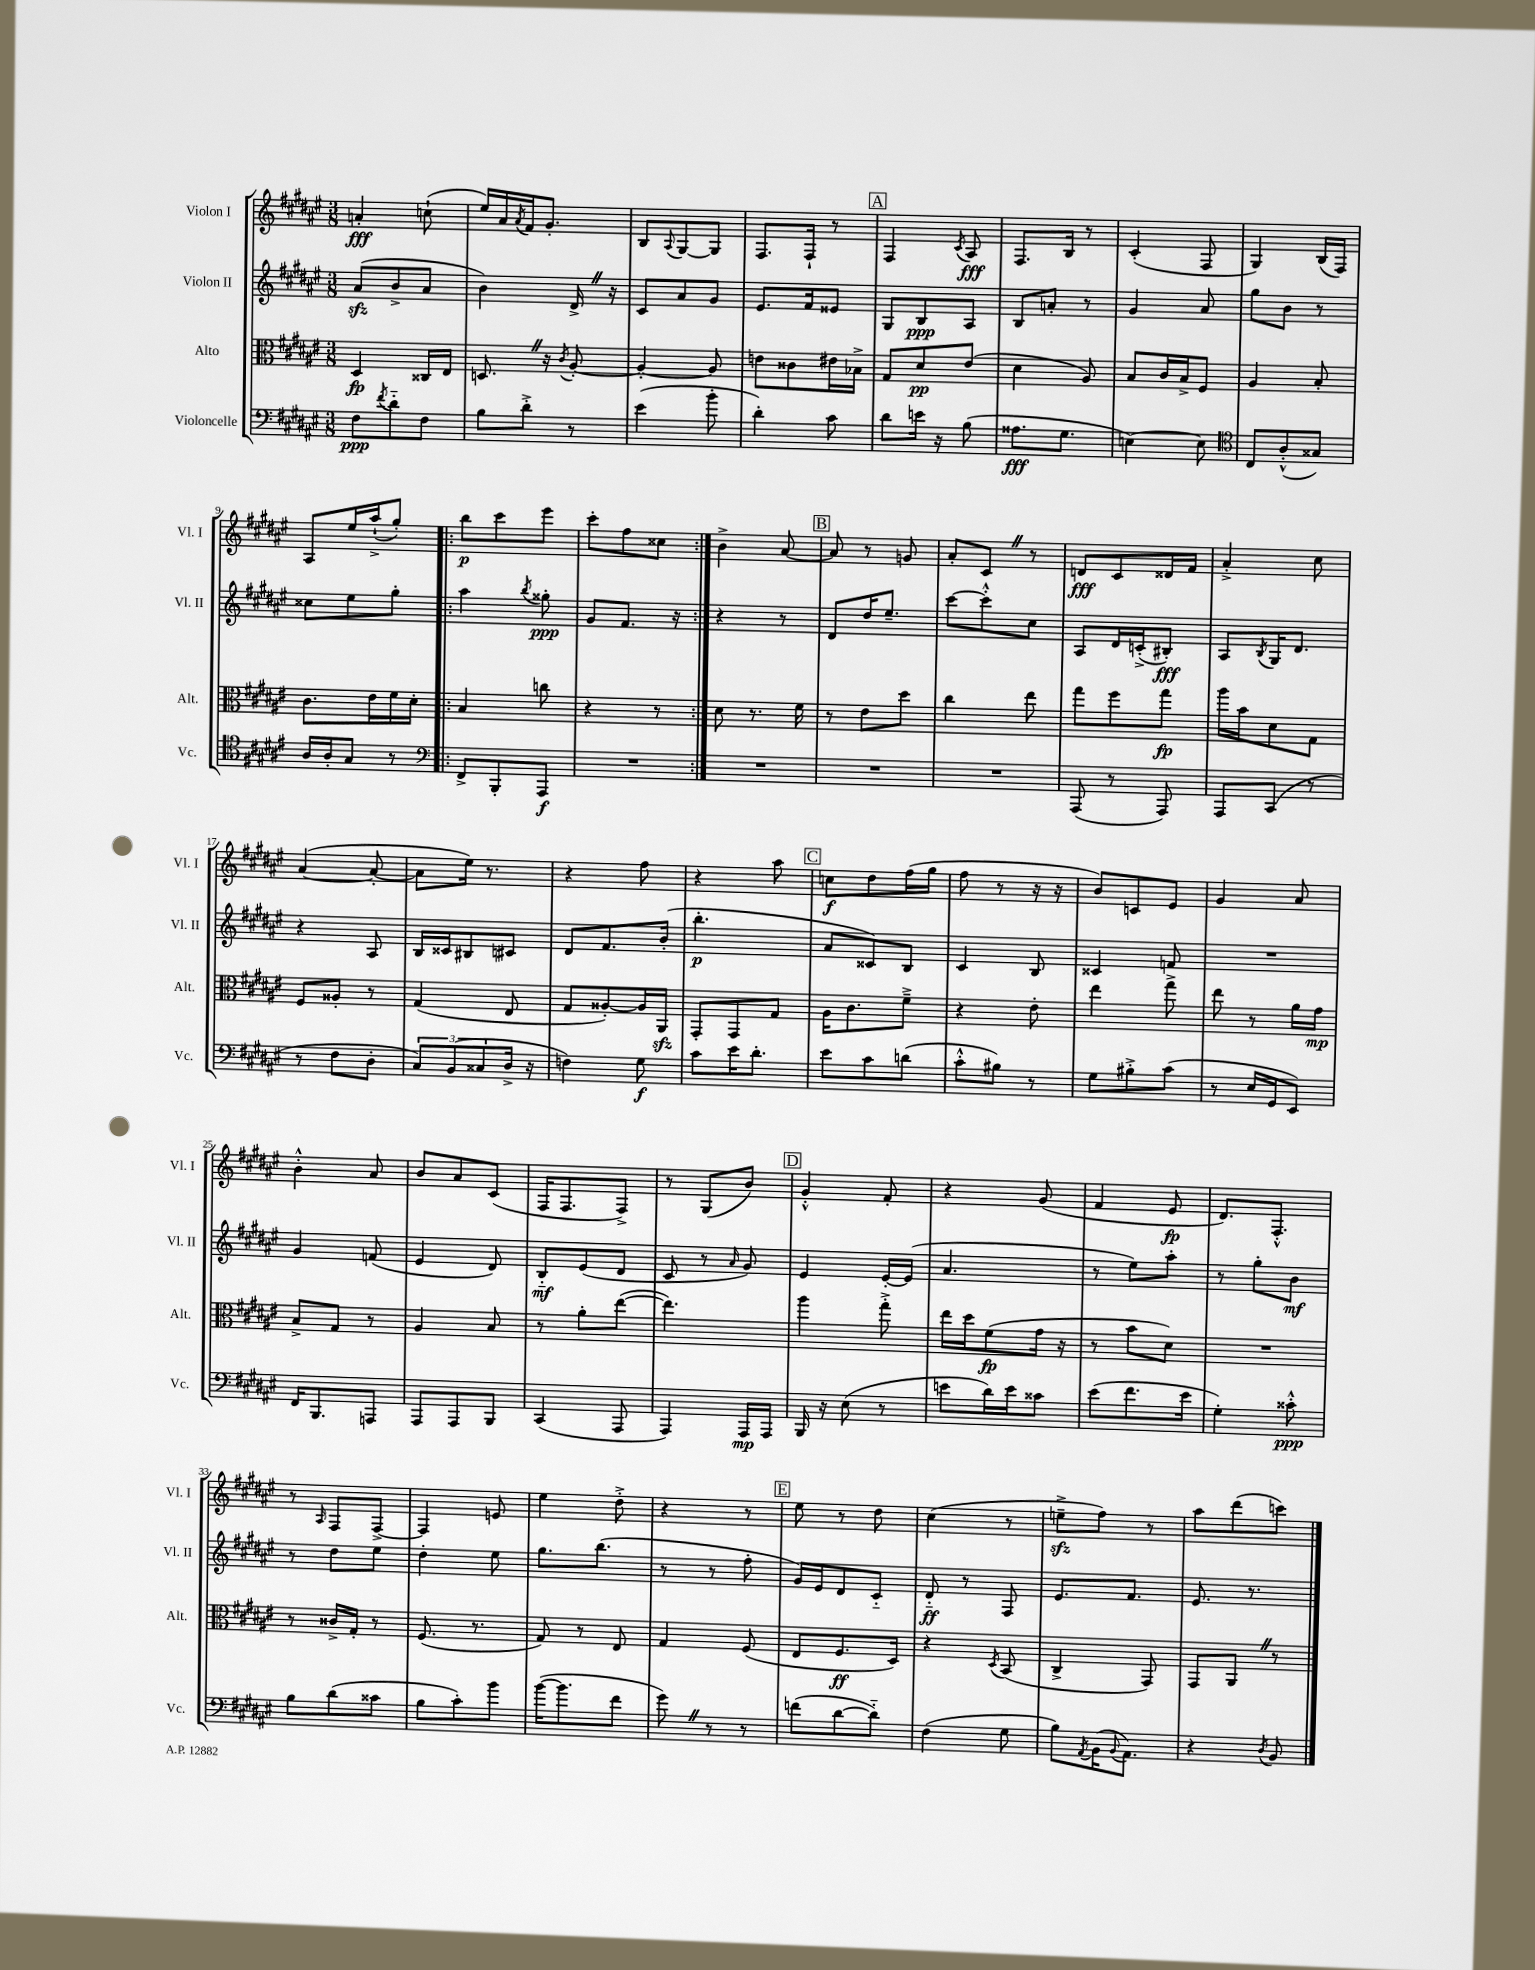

**kern	**dynam	**kern	**dynam	**kern	**dynam	**kern	**dynam
*part4	*part4	*part3	*part3	*part2	*part2	*part1	*part1
*staff4	*staff4	*staff3	*staff3	*staff2	*staff2	*staff1	*staff1
*I"Violoncelle	*	*I"Alto	*	*I"Violon II	*	*I"Violon I	*
*I'Vc.	*	*I'Alt.	*	*I'Vl. II	*	*I'Vl. I	*
*clefF4	*	*clefC3	*	*clefG2	*	*clefG2	*
*k[f#c#g#d#a#e#]	*	*k[f#c#g#d#a#e#]	*	*k[f#c#g#d#a#e#]	*	*k[f#c#g#d#a#e#]	*
*M3/8	*	*M3/8	*	*M3/8	*	*M3/8	*
=1	=1	=1	=1	=1	=1	=1	=1
8F#\L	ppp	4D#/	fp	(8a#zz/L	.	4an'/	fff
8qf#/	.	.	.	.	.	.	.
8d#\	.	.	.	8b^/	.	.	.
8F#\J	.	16C##X/LL	.	8a#/J	.	(8ccn`\	.
.	.	16E#/JJ	.	.	.	.	.
=2	=2	=2	=2	=2	=2	=2	=2
8B\L	.	8.DnZ/	.	4b\)	.	16ee#/LL)	.
.	.	.	.	.	.	16a#/	.
.	.	.	.	.	.	8qa#/	.
8d#'^\J	.	.	.	.	.	16f#/J	.
.	.	16r	.	.	.	8.g#'/J	.
.	.	8qc#/	.	.	.	.	.
8r	.	[8A#'/	.	16d#^Z/	.	.	.
.	.	.	.	16r	.	.	.
=3	=3	=3	=3	=3	=3	=3	=3
(4e#\	.	4A#'/_	.	8c#/L	.	8B/L	.
.	.	.	.	.	.	8qqA#/	.
.	.	.	.	8a#/	.	[8G#/	.
8b'\	.	8A#/]	.	8g#/J	.	8G#/J]	.
=4	=4	=4	=4	=4	=4	=4	=4
4d#'\)	.	8en\L	.	8.e#/L	.	8.F#/L	.
.	.	8c##X\	.	.	.	.	.
.	.	.	.	16f#/k	.	16F#`/Jk	.
8c#\	.	16e#X\L	.	8e##X/J	.	8r	.
.	.	16B-X^\JJ	.	.	.	.	.
!!LO:REH:place=s1:t=A
=5	=5	=5	=5	=5	=5	=5	=5
8d#\L	.	8G#/L	.	8G#/L	.	4F#/	.
16en\Jk	.	8d#/	pp	8B/	ppp	.	.
16r	.	.	.	.	.	.	.
.	.	.	.	.	.	8qc#/	.
(8B\	.	(8e#/J	.	8A#/J	.	8A#/	fff
=6	=6	=6	=6	=6	=6	=6	=6
8.A##X\L	fff	4d#\	.	8B/L	.	8.F#/L	.
.	.	.	.	8an'/J	.	.	.
8.G#\J	.	.	.	.	.	16B/Jk	.
.	.	8A#/)	.	8r	.	8r	.
=7	=7	=7	=7	=7	=7	=7	=7
[4En\)	.	8B/L	.	4g#/	.	(4c#'/	.
.	.	16c#/L	.	.	.	.	.
.	.	16B^/J	.	.	.	.	.
8E\]	.	8F#/J	.	8a#/	.	8F#/	.
=8	=8	=8	=8	=8	=8	=8	=8
*clefC4	*	*	*	*	*	*	*
8C#/L	.	4A#/	.	8gg#\L	.	4G#/)	.
(8A#'^^/	.	.	.	8b\J	.	.	.
8G##X/J)	.	8B'/	.	8r	.	(16B/LL	.
.	.	.	.	.	.	16F#/JJ)	.
!!LO:LB:g=z
=9	=9	=9	=9	=9	=9	=9	=9
16A#/LL	.	8.c#\L	.	8cc##X\L	.	8A#/L	.
16A#'/J	.	.	.	.	.	.	.
8G#/J	.	.	.	8ee#\	.	16ee#/L	.
.	.	16e#\L	.	.	.	(16aa#`^/J	.
8r	.	16f#\	.	8gg#'\J	.	8gg#'/J)	.
.	.	16d#'\JJ	.	.	.	.	.
=10!|:	=10!|:	=10!|:	=10!|:	=10!|:	=10!|:	=10!|:	=10!|:
*clefF4	*	*	*	*	*	*	*
8FF#^/L	.	4B/	.	4aa#\	.	8bb\L	p
8BBB'/	.	.	.	.	.	8ccc#\	.
.	.	.	.	8qbb/	.	.	.
8AAA#/J	f	8ccn\	.	8gg##X'\	ppp	8eee#\J	.
=11	=11	=11	=11	=11	=11	=11	=11
4.r	.	4r	.	8g#/L	.	8ccc#'\L	.
.	.	.	.	8.f#/J	.	8ff#\	.
.	.	8r	.	.	.	8cc##X\J	.
.	.	.	.	16r	.	.	.
=12:|!	=12:|!	=12:|!	=12:|!	=12:|!	=12:|!	=12:|!	=12:|!
4.r	.	8d#\	.	4r	.	4b^\	.
.	.	8.r	.	.	.	.	.
.	.	.	.	8r	.	[8a#/	.
.	.	16f#\	.	.	.	.	.
!!LO:REH:place=s1:t=B
=13	=13	=13	=13	=13	=13	=13	=13
4.r	.	8r	.	8d#/L	.	8a#/]	.
.	.	8e#\L	.	16dd#/K	.	8r	.
.	.	.	.	8.ee#~/J	.	.	.
.	.	8dd#\J	.	.	.	8gn/	.
=14	=14	=14	=14	=14	=14	=14	=14
4.r	.	4cc#\	.	[8ccc#\L	.	8a#'/L	.
.	.	.	.	8ccc#'^^\]	.	8c#Z/J	.
.	.	8ee#\	.	8cc#\J	.	8r	.
=15	=15	=15	=15	=15	=15	=15	=15
(8AAA#/	.	8gg#\L	.	8A#/L	.	8dn/L	fff
8r	.	8ff#\	.	16d#/L	.	8c#/	.
.	.	.	.	(16cn'^/J	.	.	.
8AAA#/)	.	8gg#\J	fp	8B#X'/J)	fff	16d##X/L	.
.	.	.	.	.	.	16f#/JJ	.
=16	=16	=16	=16	=16	=16	=16	=16
8AAA#/L	.	16aa#\LL	.	8A#/L	.	4a#'^/	.
.	.	16b\J	.	.	.	.	.
.	.	.	.	8qB/	.	.	.
(8CC#/J	.	8d#\	.	16G#/K	.	.	.
.	.	.	.	8.d#/J	.	.	.
8r	.	8G#\J	.	.	.	8cc#\	.
!!LO:LB:g=z
=17	=17	=17	=17	=17	=17	=17	=17
8r	.	8F#/L	.	4r	.	([4a#/	.
8F#\L	.	8A##X'/J	.	.	.	.	.
8D#'\J	.	8r	.	8A#/	.	8a#'/_	.
=18	=18	=18	=18	=18	=18	=18	=18
12C#/L)	.	(4G#/	.	16B/LL	.	8a#\L]	.
.	.	.	.	16c##X/J	.	.	.
(12BB/	.	.	.	.	.	.	.
.	.	.	.	8B#X/	.	16ee#\Jk)	.
12C##X/	.	.	.	.	.	.	.
.	.	.	.	.	.	8.r	.
16D#^/Jk	.	8E#/	.	8c#X/J	.	.	.
16r	.	.	.	.	.	.	.
=19	=19	=19	=19	=19	=19	=19	=19
4Fn\)	.	8G#/L	.	8d#/L	.	4r	.
.	.	[8A##X'/)	.	8.f#/	.	.	.
8G#\	f	16A##/L]	.	.	.	8ff#\	.
.	.	16AA#zz/JJ	.	(16b'/Jk	.	.	.
=20	=20	=20	=20	=20	=20	=20	=20
8c#\L	.	8GG#'/L	.	4.bb'\	p	4r	.
16e#\K	.	8GG#/	.	.	.	.	.
8.d#'\J	.	.	.	.	.	.	.
.	.	8G#/J	.	.	.	8aa#\	.
!!LO:REH:place=s1:t=C
=21	=21	=21	=21	=21	=21	=21	=21
8e#\L	.	16A#\KL	.	8a#/L	.	8ccn\L	f
.	.	8.c#\	.	.	.	.	.
8c#\	.	.	.	8c##X/)	.	8dd#\	.
(8dn\J	.	8f#~^\J	.	8B/J	.	(16ff#\L	.
.	.	.	.	.	.	16gg#\JJ	.
=22	=22	=22	=22	=22	=22	=22	=22
8c#'^^\L	.	4r	.	4c#/	.	8ff#\	.
8B#X\J)	.	.	.	.	.	8r	.
8r	.	8e#'\	.	8B/	.	16r	.
.	.	.	.	.	.	16r	.
=23	=23	=23	=23	=23	=23	=23	=23
8G#\L	.	4ee#\	.	4c##X/	.	8b/L)	.
8B#X'^\	.	.	.	.	.	8cn/	.
(8c#\J	.	8gg#^\	.	8fn/	.	8e#/J	.
=24	=24	=24	=24	=24	=24	=24	=24
8r	.	8ee#\	.	4.r	.	4g#/	.
16E#/LL	.	8r	.	.	.	.	.
16GG#/J	.	.	.	.	.	.	.
8EE#/J)	.	16a#\LL	.	.	.	8a#/	.
.	.	16g#\JJ	mp	.	.	.	.
!!LO:LB:g=z
=25	=25	=25	=25	=25	=25	=25	=25
16FF#/KL	.	8B^/L	.	4g#/	.	4b'^^\	.
8.BBB/	.	.	.	.	.	.	.
.	.	8G#/J	.	.	.	.	.
8AAAn/J	.	8r	.	(8fn/	.	8a#/	.
=26	=26	=26	=26	=26	=26	=26	=26
8AAA#/L	.	4A#/	.	4e#/	.	8b/L	.
8AAA#/	.	.	.	.	.	8a#/	.
8BBB/J	.	8B/	.	8d#/)	.	(8c#/J	.
=27	=27	=27	=27	=27	=27	=27	=27
(4CC#/	.	8r	.	8B/L	mf	16F#/KL	.
.	.	.	.	.	.	8.F#/	.
.	.	8a#'\L	.	(8e#/	.	.	.
8AAA#/	.	([8ee#\J	.	8d#/J	.	8F#^/J)	.
=28	=28	=28	=28	=28	=28	=28	=28
4AAA#/)	.	4.ee#\])	.	8c#/	.	8r	.
.	.	.	.	8r	.	(8G#/L	.
.	.	.	.	16qqa#/	.	.	.
16AAA#/LL	mp	.	.	8g#/)	.	8b/J)	.
16AAA#/JJ	.	.	.	.	.	.	.
!!LO:REH:place=s1:t=D
=29	=29	=29	=29	=29	=29	=29	=29
16BBB/	.	4aa#\	.	4e#/	.	4g#'^^/	.
16r	.	.	.	.	.	.	.
(8E#\	.	.	.	.	.	.	.
8r	.	8gg#'^\	.	[16e#'/LL	.	8f#'/	.
.	.	.	.	(16e#/JJ]	.	.	.
=30	=30	=30	=30	=30	=30	=30	=30
8en\L	.	16ee#\LL	.	4.a#/	.	4r	.
.	.	16dd#\J	.	.	.	.	.
16d#\L)	.	(8f#\	fp	.	.	.	.
16e\J	.	.	.	.	.	.	.
8c##X\J	.	16g#\Jk	.	.	.	(8g#/	.
.	.	16r	.	.	.	.	.
=31	=31	=31	=31	=31	=31	=31	=31
(8e#\L	.	8r	.	8r	.	4f#/	.
8.f#\	.	8b\L	.	8ee#\L)	.	.	.
.	.	8d#\J)	.	8aa#'\J	.	8e#/	fp
16e#\Jk	.	.	.	.	.	.	.
=32	=32	=32	=32	=32	=32	=32	=32
4G#'\)	.	4.r	.	8r	.	8.d#/L)	.
.	.	.	.	8gg#'\L	.	.	.
.	.	.	.	.	.	8.F#'^^/J	.
8c##X'^^\	ppp	.	.	8b\J	mf	.	.
!!LO:LB:g=z
=33	=33	=33	=33	=33	=33	=33	=33
8B\L	.	8r	.	8r	.	8r	.
.	.	.	.	.	.	16qqA#/	.
(8d#\	.	16c##X^/LL	.	8dd#\L	.	8F#/L	.
.	.	16G#'/JJ	.	.	.	.	.
8c##X\J	.	8r	.	8ee#\J	.	[8F#^/J	.
=34	=34	=34	=34	=34	=34	=34	=34
8B\L	.	(8.F#/	.	4dd#'\	.	4F#/]	.
8c#'\)	.	.	.	.	.	.	.
.	.	8.r	.	.	.	.	.
8b\J	.	.	.	8ee#\	.	8en/	.
=35	=35	=35	=35	=35	=35	=35	=35
([16b\KL	.	8G#/)	.	8.gg#\L	.	4ee#\	.
8.b\]	.	.	.	.	.	.	.
.	.	8r	.	.	.	.	.
.	.	.	.	(8.bb\J	.	.	.
8f#\J	.	8E#/	.	.	.	8dd#'^\	.
=36	=36	=36	=36	=36	=36	=36	=36
8g#Z\)	.	4G#/	.	8r	.	4r	.
8r	.	.	.	8r	.	.	.
8r	.	(8F#/	.	8ff#'\	.	8r	.
!!LO:REH:place=s1:t=E
=37	=37	=37	=37	=37	=37	=37	=37
(8fn\L	.	8E#/L	.	16g#/LL)	.	8ee#\	.
.	.	.	.	16e#/J	.	.	.
[8d#\	.	8.F#/	ff	8d#/	.	8r	.
8d#\J])	.	.	.	8c#/J	.	8dd#\	.
.	.	16D#/Jk)	.	.	.	.	.
=38	=38	=38	=38	=38	=38	=38	=38
(4F#\	.	4r	.	8d#/	ff	(4cc#\	.
.	.	.	.	8r	.	.	.
.	.	8qD#/	.	.	.	.	.
8G#\	.	(8BB/	.	8F#/	.	8r	.
=39	=39	=39	=39	=39	=39	=39	=39
8B\L)	.	4C#^/	.	8.e#/L	.	8eenzz~^\L	.
8qAA#/	.	.	.	.	.	.	.
(16BB\K	.	.	.	.	.	8ff#\J)	.
8qqBB/	.	.	.	.	.	.	.
8.AA#\J)	.	.	.	8.f#/J	.	.	.
.	.	8GG#/)	.	.	.	8r	.
=40	=40	=40	=40	=40	=40	=40	=40
4r	.	8GG#/L	.	8.e#/	.	8aa#\L	.
.	.	8AA#Z/J	.	.	.	(8ddd#\	.
.	.	.	.	8.r	.	.	.
8qD#/	.	.	.	.	.	.	.
8BB/	.	8r	.	.	.	8cccn\J)	.
==	==	==	==	==	==	==	==
*-	*-	*-	*-	*-	*-	*-	*-
